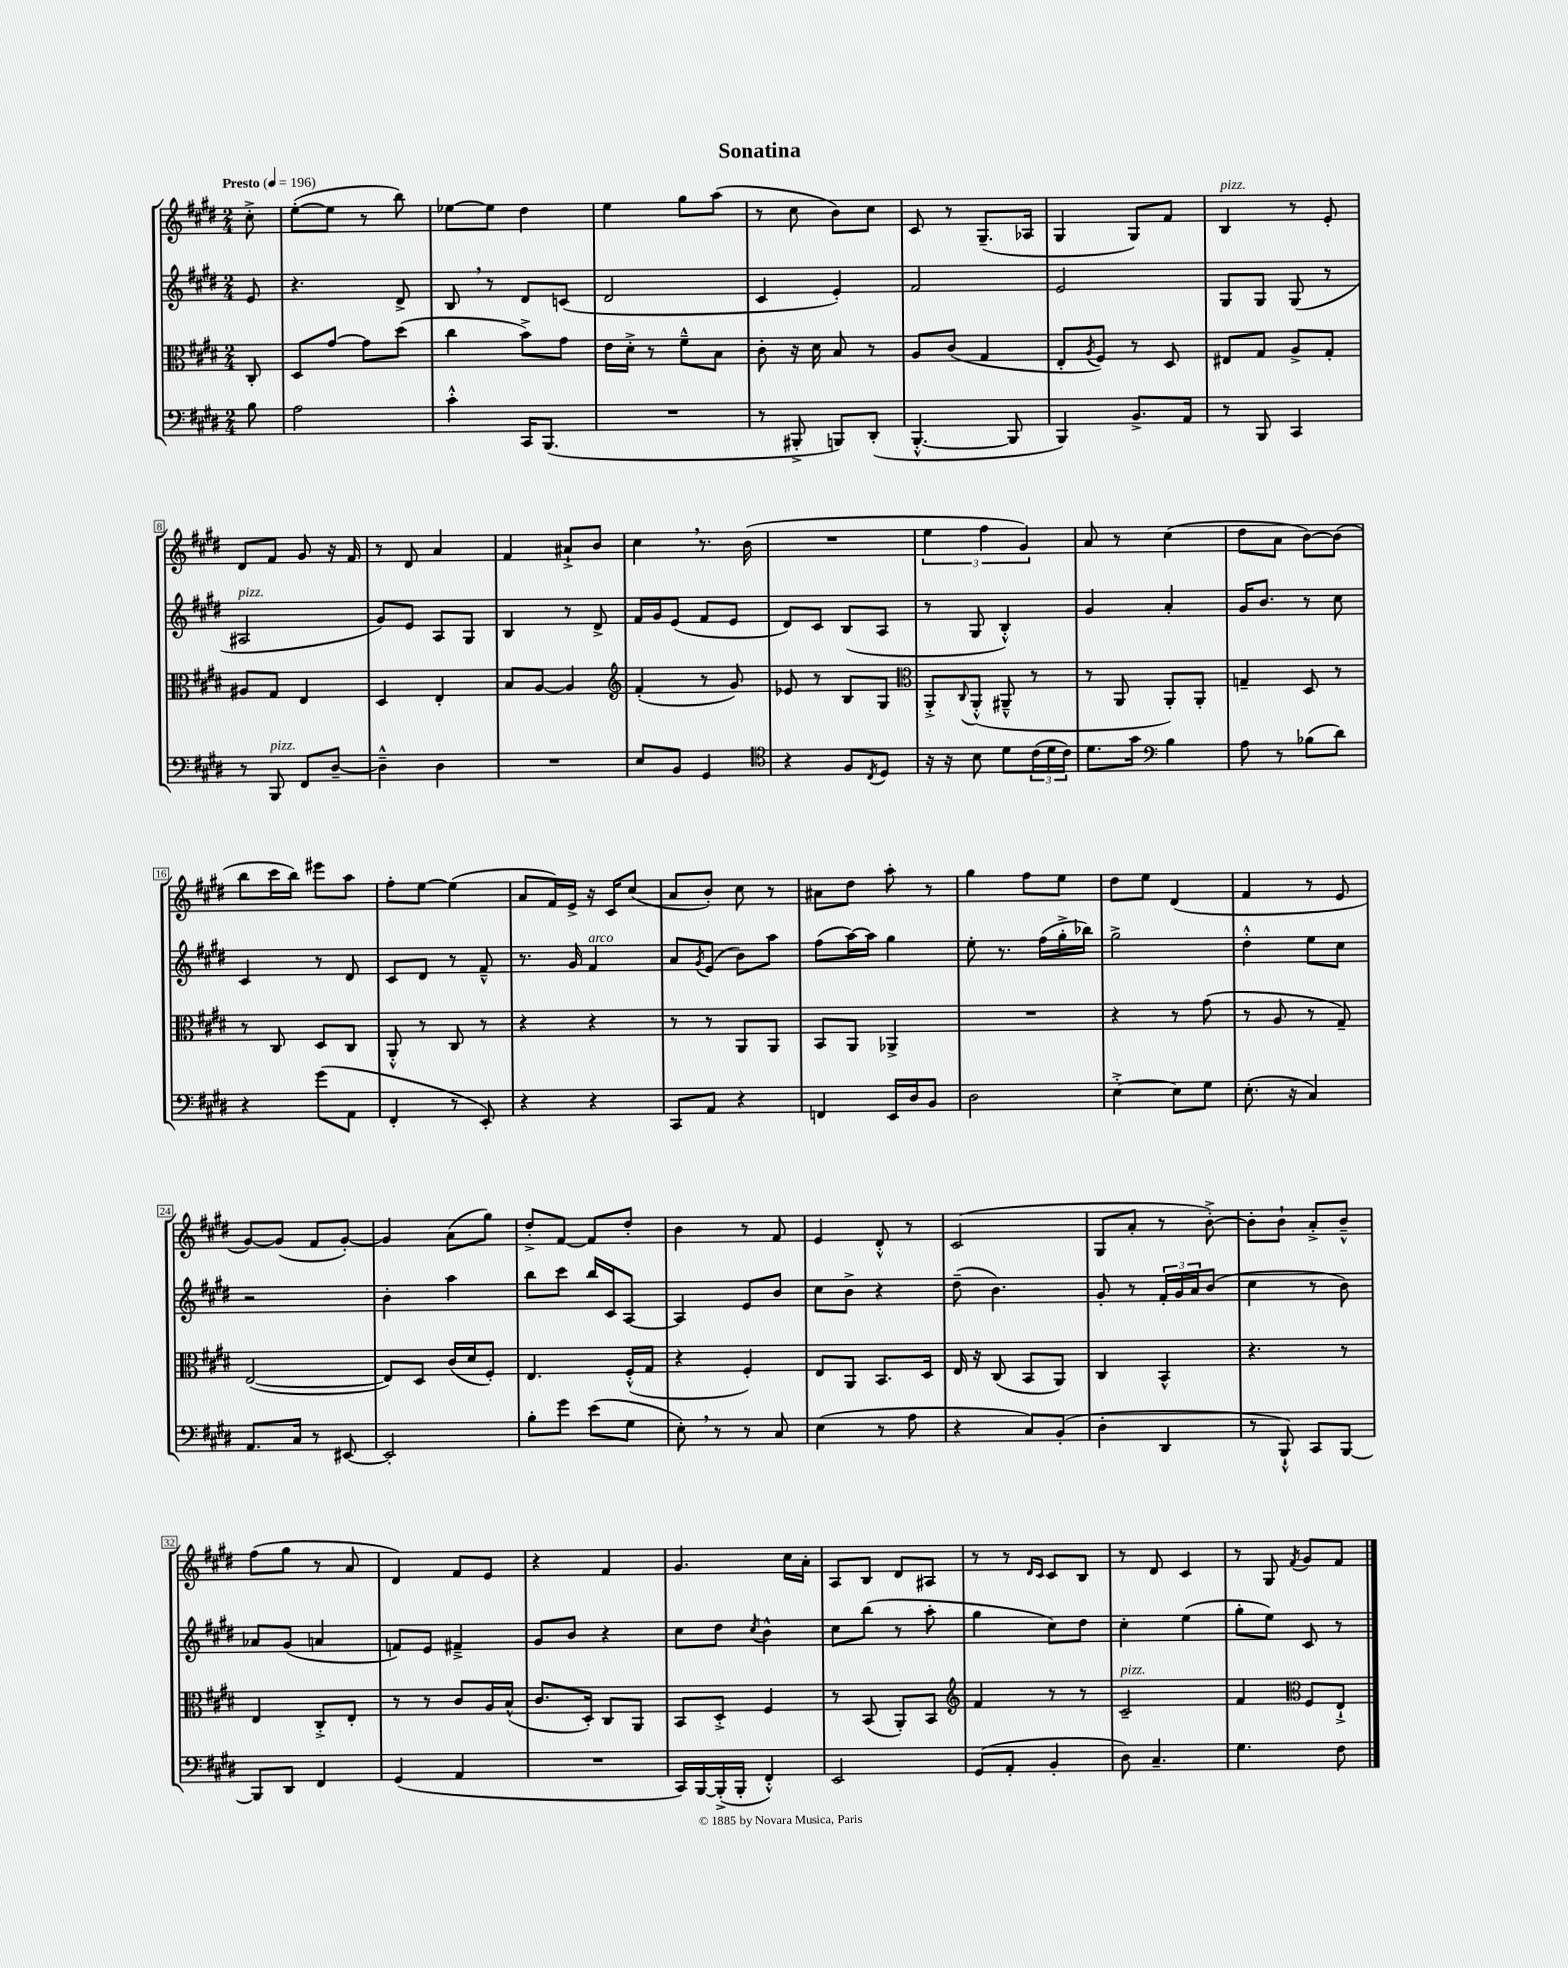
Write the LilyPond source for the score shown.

\header { title = "Sonatina" }
<<
\new StaffGroup <<
\new Staff = "s0" {
    \clef treble \key e \major \numericTimeSignature \time 2/4 \partial 8 \tempo "Presto" 4 = 196
    cis''8-.-> |
    e''8~-.( e''8 r8 b''8) |
    ees''8~ ees''8 dis''4 |
    e''4 gis''8 a''8( |
    r8 cis''8 b'8) cis''8 |
    cis'8 r8 gis8.--( aes16 |
    gis4 gis8) fis'8 |
    b4^\markup { \italic "pizz." } r8 e'8-. |
    dis'8 fis'8 gis'8 r16 fis'16 |
    r8 dis'8 a'4 |
    fis'4 ais'8-!-> b'8 |
    cis''4 \breathe r8. b'16( |
    R2 |
    \tuplet 3/2 { e''4 fis''4 gis'4) } |
    a'8 r8 cis''4( |
    dis''8 a'8 b'8~) b'8( |
    b''8 cis'''16 b''16) eis'''8 a''8 |
    fis''8-. e''8~ e''4( |
    a'8 fis'16) e'16-> r16 cis'16 cis''8( |
    a'8 b'8-.) cis''8 r8 |
    ais'8 dis''8 a''8-. r8 |
    gis''4 fis''8 e''8 |
    dis''8 e''8 dis'4( |
    fis'4 r8 e'8 |
    gis'8~) gis'8( fis'8 gis'8~-.) |
    gis'4 a'8( gis''8) |
    dis''8-.-> fis'8~ fis'8 dis''8-. |
    b'4 r8 fis'8 |
    e'4 dis'8-.-^ r8 |
    cis'2( |
    gis8 a'8-. r8 b'8~-.->) |
    b'8-. b'8-! a'8-.-> b'8---^ |
    fis''8( gis''8 r8 a'8 |
    dis'4) fis'8 e'8 |
    r4 fis'4 |
    gis'4. cis''16 a'16-. |
    a8 b8 dis'8 ais8 |
    r8 r8 \grace { dis'16 cis'16 } cis'8 b8 |
    r8 dis'8 cis'4 |
    r8 gis8 \acciaccatura { fis'8 } gis'8 fis'8 \bar "|." |
}
\new Staff = "s1" {
    \clef treble \key e \major \numericTimeSignature \time 2/4 \partial 8
    e'8 |
    r4. dis'8-> |
    b8 \breathe r8 dis'8 c'8( |
    dis'2 |
    cis'4 e'4-.) |
    fis'2 |
    e'2 |
    gis8 gis8 gis8( r8 |
    ais2^\markup { \italic "pizz." } |
    gis'8) e'8 a8 gis8 |
    b4 r8 dis'8-> |
    fis'16 gis'16 e'8( fis'8 e'8 |
    dis'8) cis'8 b8( a8 |
    r8 gis8 b4-.-^) |
    gis'4 a'4-. |
    gis'16 b'8. r8 cis''8 |
    cis'4 r8 dis'8 |
    cis'8 dis'8 r8 fis'8---^ |
    r8. gis'16 fis'4^\markup { \italic "arco" } |
    a'8 \acciaccatura { gis'8 } e'8( b'8) a''8 |
    fis''8( a''16~) a''16 gis''4 |
    e''8-. r8. fis''16( gis''16-.-> bes''16) |
    gis''2-> |
    dis''4-.-^ e''8 cis''8 |
    r2 |
    b'4-. a''4 |
    b''8 cis'''8 b''16 cis'16 a8~ |
    a4 e'8 b'8 |
    cis''8 b'8-> r4 |
    dis''8--( b'4.) |
    gis'8-. r8 \tuplet 3/2 { fis'16-. gis'16 a'16 } b'8( |
    cis''4 r8 b'8) |
    aes'8 gis'8( a'4 |
    f'8) e'8 fis'4---> |
    gis'8 b'8 r4 |
    cis''8 dis''8 \acciaccatura { cis''8 } b'4-^ |
    cis''8 b''8( r8 a''8-. |
    gis''4 cis''8) dis''8 |
    cis''4-. e''4( |
    gis''8-. e''8) cis'8 r8 \bar "|." |
}
\new Staff = "s2" {
    \clef alto \key e \major \numericTimeSignature \time 2/4 \partial 8
    cis8-. |
    dis8 gis'8~ gis'8 dis''8( |
    cis''4 b'8->) gis'8 |
    e'16 dis'16-.-> r8 fis'8---^ b8 |
    cis'8-. r16 dis'16 b8 r8 |
    a8 cis'8( gis4 |
    e8-. \acciaccatura { a8 } fis8) r8 dis8 |
    eis8 gis8 a8-> gis8-. |
    ais8 gis8 e4 |
    dis4 e4-. |
    b8 a8~ a4 |
    \clef treble fis'4-.( r8 gis'8) |
    ees'8 r8 b8 gis8 |
    \clef alto a,8-.-> \appoggiatura { cis8 } a,8-.-^( ais,8---^ r8 |
    r8 a,8 a,8-.) a,8-. |
    g4-- dis8 r8 |
    r8 cis8 dis8 cis8 |
    a,8-.-^ r8 cis8 r8 |
    r4 r4 |
    r8 r8 a,8 a,8 |
    b,8 a,8 aes,4-> |
    R2 |
    r4 r8 gis'8( |
    r8 a8 r8 gis8--) |
    e2~( |
    e8) dis8 cis'16( dis'16 fis8-.) |
    e4. fis16-.-^( gis16 |
    r4 fis4-.) |
    e8 a,8 b,8. dis16 |
    e16 r16 cis8( b,8 a,8) |
    cis4 b,4-^ |
    r4. r8 |
    e4 cis8-.-> e8-. |
    r8 r8 cis'8 a16 b16-^( |
    cis'8. dis16-.) cis8 a,8 |
    b,8 dis8-.-> fis4 |
    r8 b,8( a,8-.) b,8 |
    \clef treble fis'4 r8 r8 |
    cis'2--^\markup { \italic "pizz." } |
    fis'4 \clef alto fis8 e8-!-> \bar "|." |
}
\new Staff = "s3" {
    \clef bass \key e \major \numericTimeSignature \time 2/4 \partial 8
    b8 |
    a2 |
    cis'4-.-^ cis,16 b,,8.( |
    R2 |
    r8 bis,,8-.-> b,,8) dis,8-.( |
    b,,4.~-.-^ b,,8 |
    b,,4) b,8.-> a,16 |
    r8 b,,8 cis,4 |
    r8 b,,8^\markup { \italic "pizz." } fis,8 dis8~-- |
    dis4---^ dis4 |
    R2 |
    e8 b,8 gis,4 |
    \clef tenor r4 fis8 \acciaccatura { cis8 } dis8 |
    r16 r16 b8 dis'8 \tuplet 3/2 { cis'16( dis'16 cis'16) } |
    dis'8. gis'16 \clef bass b4 |
    a8 r8 bes8( dis'8) |
    r4 gis'8( a,8 |
    fis,4-. r8 e,8-.) |
    r4 r4 |
    cis,8 a,8 r4 |
    f,4 e,16 dis16 b,8 |
    dis2 |
    e4~-.-> e8 gis8 |
    e8.-.( r16 cis4) |
    a,8. cis16 r8 eis,8~ |
    eis,2-. |
    b8-. gis'8 e'8( gis8 |
    e8-.) \breathe r8 r8 cis8 |
    e4( r8 a8 |
    r4 cis8) b,8-.( |
    dis4-. dis,4 |
    r8 b,,8-!-^) cis,8 b,,8~ |
    b,,8 dis,8 fis,4 |
    gis,4( a,4 |
    R2 |
    cis,16) b,,16~ b,,16-.->( b,,16-. fis,4-.-^) |
    e,2 |
    gis,8( a,8-. b,4-. |
    dis8) cis4.-- |
    gis4. fis8 \bar "|." |
}
>>
>>
\layout { \context { \Score \override BarNumber.stencil = #(make-stencil-boxer 0.1 0.3 ly:text-interface::print) } }
